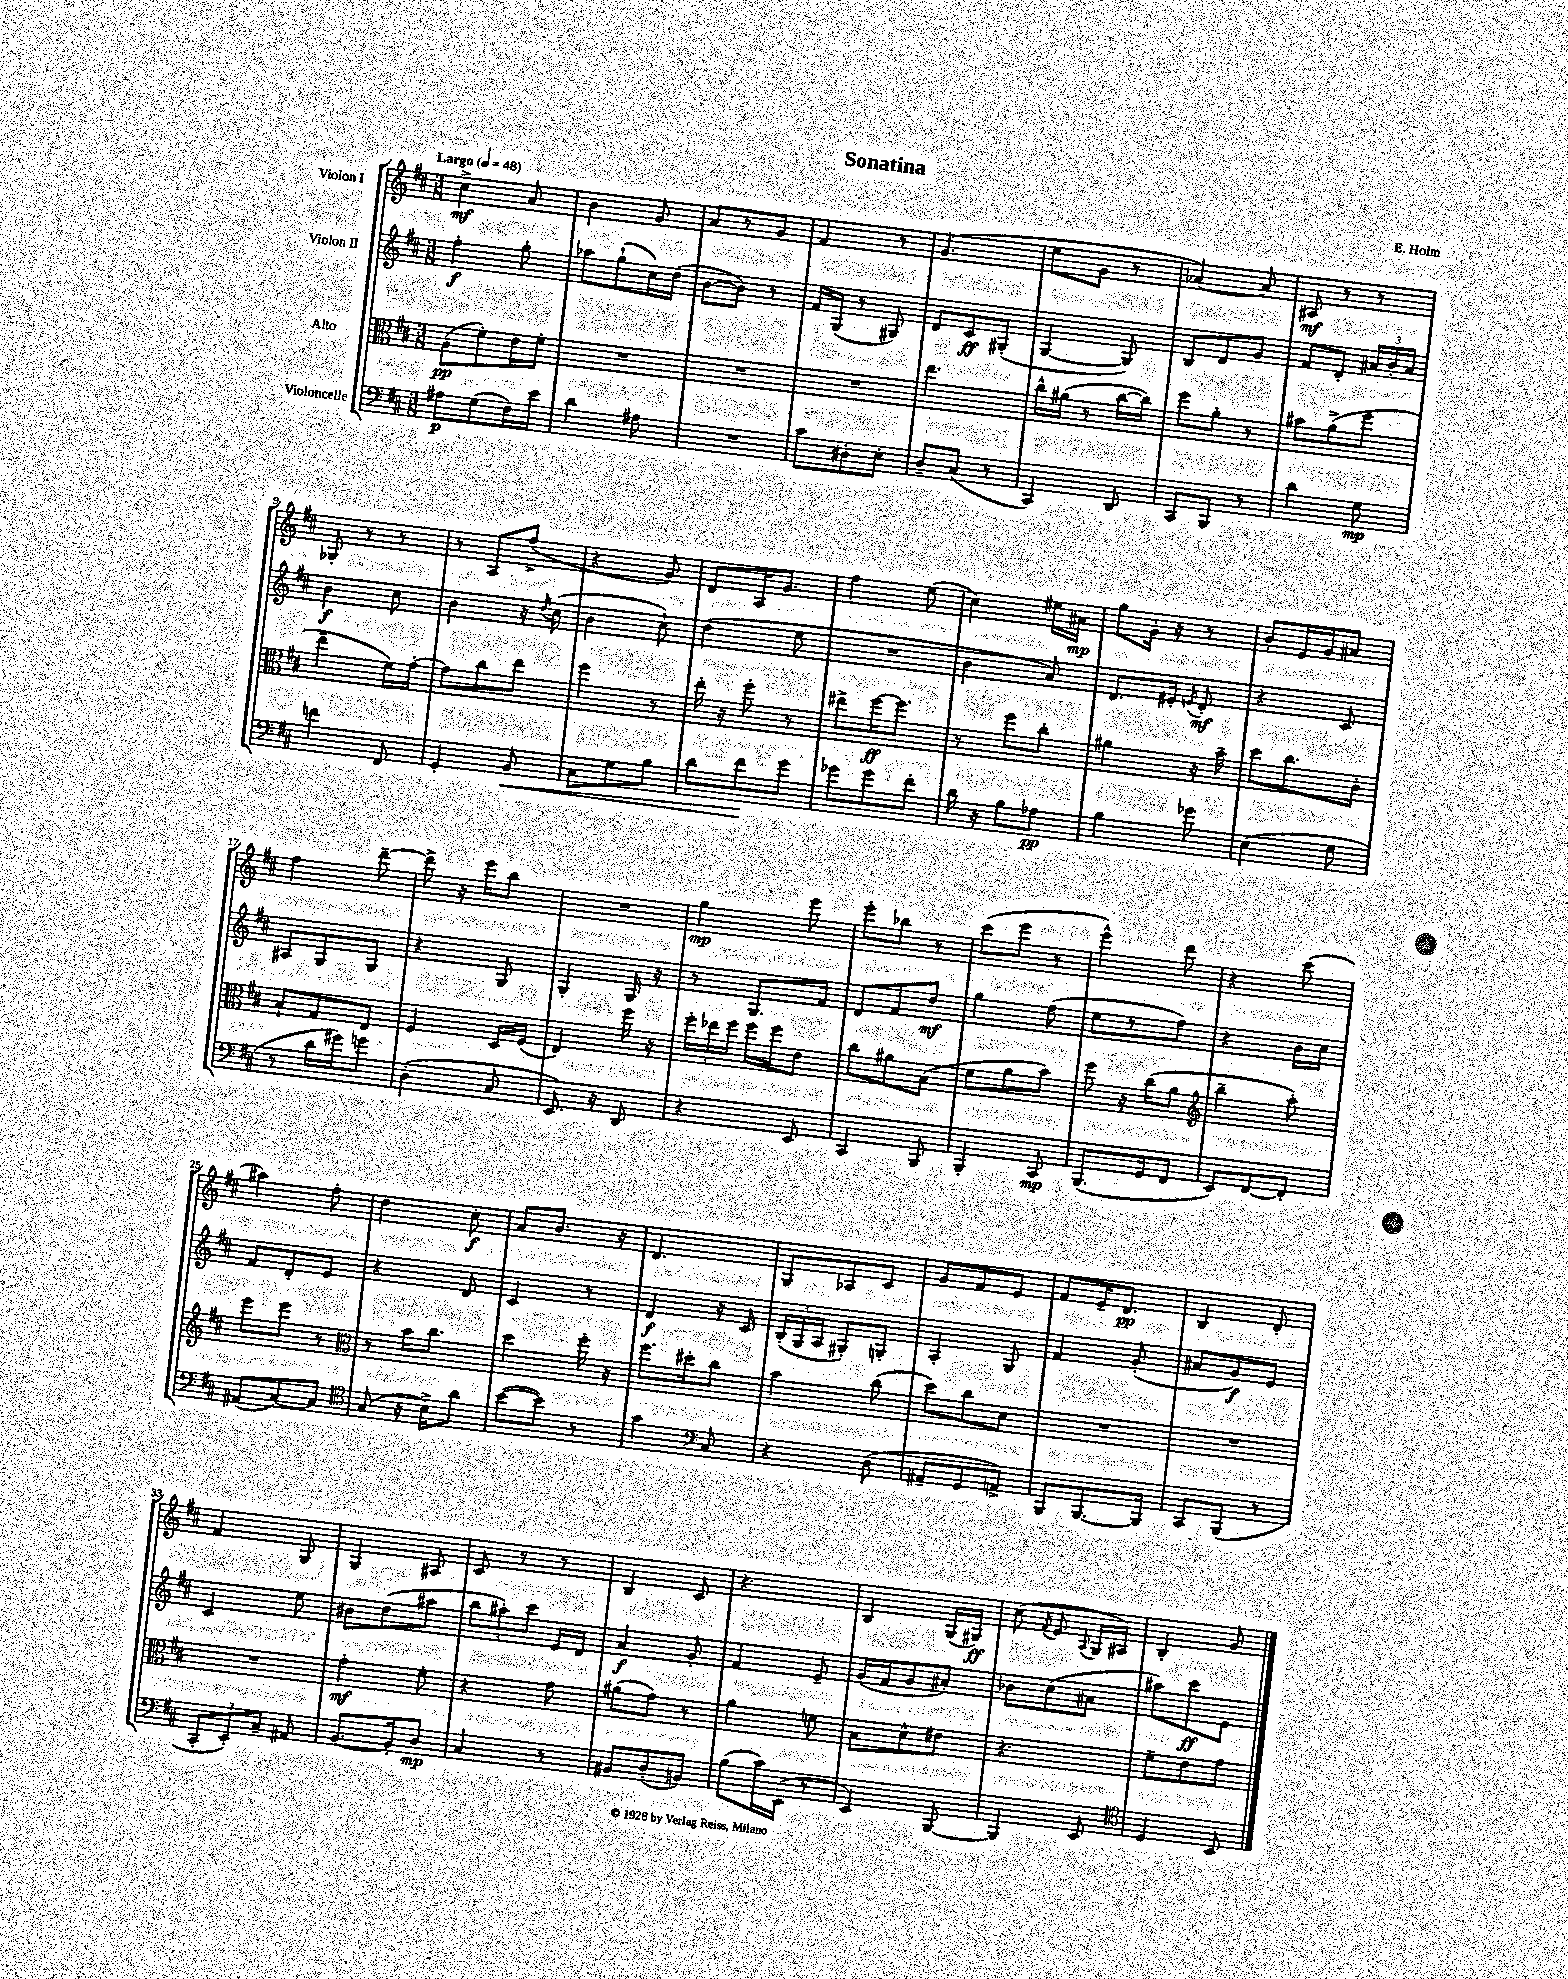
\header { title = "Sonatina" composer = "E. Holm" }
<<
\new StaffGroup <<
\new Staff = "s0" \with { instrumentName = "Violon I" } {
    \clef treble \key d \major \numericTimeSignature \time 3/8 \tempo "Largo" 4 = 48
    \autoBeamOff cis''4->\mf a'8 |
    b'4 g'8 |
    a'8[ r8 g'8] |
    fis'4 r8 |
    g'4.( |
    e''8[ g'8] r8 |
    aes'4~) aes'8 |
    ais8\mf r8 r8 |
    ges8-. r8 r8 |
    r8 a8[ fis''8]->( |
    r4 g'8) |
    d'8[ a16 g'8.] |
    fis''4 e''8( |
    cis''4) eis''16[ ais'16]\mp |
    g''8[ g'16]-. r16 r8 |
    b'8[-. e'16 g'16 ais'8] |
    fis''4 d'''8~-- |
    d'''8-> r16 e'''16[ b''8] |
    R4. |
    g''4\mp e'''8 |
    e'''8[-. bes''8] r8 |
    cis'''8[( e'''8] r8 |
    e'''4-^) d'''8 |
    r4 cis'''8( |
    ais''4) fis''8-. |
    d''4 cis''8-.\f |
    a'8[ b'8.] r16 |
    d'4. |
    g8[ aes8 cis'8] |
    g'8[ fis'8 e'8] |
    fis'8[ e'16-- d'8.]\pp |
    b4 d'8-. |
    fis'4 g8 |
    g4 ais8 |
    cis'8 r8 r8 |
    b4 cis'8 |
    r4. |
    b4 g16[( gis16]\ff) |
    cis''8( \acciaccatura { fis'8 } e'8 \appoggiatura { a8 } g16[ ais16]) |
    b4-. g'8 \bar "|." |
}
\new Staff = "s1" \with { instrumentName = "Violon II" } {
    \clef treble \key d \major \numericTimeSignature \time 3/8
    \autoBeamOff fis''4-.\f g''8-. |
    aes''8[ g''8-!( cis''16) d''16]( |
    b'8[~ b'8]) r8 |
    fis'16[ g16]( r8 gis8) |
    d'8[ cis'8\ff gis8]-.( |
    g4~ g8) |
    b8[ d'8 g'8] |
    fis'8[ d'8]-. \tuplet 3/2 { ais'16[ b'16-. ais'16] } |
    b'4\f cis''8 |
    b'4 r16 \acciaccatura { d''8 } cis''16( |
    b'4 cis''8-!) |
    d''4( e''8 |
    R4. |
    b'4 a'8) |
    d'8.[ eis'16]-. \acciaccatura { e'8 } d'8-.\mf |
    r4 cis'8 |
    ais8[ g8 g8] |
    r4 g8 |
    g4-. g16 r16 |
    r8 g8.[ fis'16] |
    d'8[ fis'8 d''8]\mf |
    g''4 fis''8( |
    e''8[ r8 fis''8]) |
    r4 b'16[ cis''16] |
    fis'8[ d'8-. e'8] |
    r4 d'8 |
    cis'4 r8 |
    d'4\f r16 cis'16 |
    \tuplet 3/2 { b16[-.( g16 a16] } gis8[-.) g8]-. |
    a4-. g8 |
    fis'4 g'8-.( |
    ais'8[ g'8\f) e'8] |
    cis'4 e''8 |
    bis'8[ d''8( ais''8] |
    \tuplet 3/2 { b''8[ ais''8-.) cis'''8] } e'16[ d'16] |
    a'4\f g'8-. |
    fis'4 e'8-- |
    g'16[( fis'16 g'8 ais'8]-.) |
    bes'8[ cis''8( ais'8] |
    ais''8[) cis'''8\ff e'8] \bar "|." |
}
\new Staff = "s2" \with { instrumentName = "Alto" } {
    \clef alto \key d \major \numericTimeSignature \time 3/8
    \autoBeamOff a8[\pp( fis'8-.) e'16 fis'16]-. |
    R4. |
    R4. |
    R4. |
    e''4. |
    cis''16[-^ ais'16]( r8 cis''16[~ cis''16]) |
    fis''8[ a'8]-. r8 |
    bis'8[ a'8->( fis''8] |
    e''4-- fis'16[) g'16]~-. |
    g'8[ cis''8 e''8] |
    fis''4 r8 |
    e''16-. r16 fis''8-. r8 |
    eis''8[-> fis''16~\ff fis''8.] |
    r8 fis''8[ cis''8]-. |
    ais'4 r16 b'16-- |
    d''8[ cis''8. cis'16]-. |
    b8[-! g8 e8] |
    fis4 d16[ fis16]( |
    e4) fis''16 r16 |
    \tuplet 3/2 { fis''16[-. ees''16 fis''16] } fis''16[ fis''16 e'8] |
    cis''8[ ais'8 b8]( |
    fis'8[ a'8 b'8]) |
    fis''8 r16 cis''16[( a'8] |
    \clef treble b''4-- a''8-.) |
    e'''8[ e'''8] r8 |
    \clef alto r8 b'16[ cis''8.] |
    d''4 fis''16-. r16 |
    fis''8.[ dis''16-. cis''8] |
    b'4 cis''8( |
    d''8[) cis''8 d'8] |
    R4. |
    R4. |
    R4. |
    g'4-.\mf fis'8-. |
    r4 g'8 |
    ais'8[( g'8]) r8 |
    a'4 f'8 |
    b8[ d'8-^ eis'8] |
    r4. |
    fis'8[-- e'8 g'8] \bar "|." |
}
\new Staff = "s3" \with { instrumentName = "Violoncelle" } {
    \clef bass \key d \major \numericTimeSignature \time 3/8
    \autoBeamOff ais8[\p g8( fis16) e'16] |
    d'4 ais8 |
    R4. |
    cis'8[ dis8-. e8]-. |
    d8[-- cis8]( r8 |
    cis,4) d,8 |
    cis,8[ b,,8] r8 |
    d'4 g8\mp |
    f'4 fis,8 |
    g,4-. b,8\< |
    cis8[ g8 b8] |
    d'8[ fis'8\! g'8] |
    ges'8[ ges'8 fis'8]-. |
    d'16 r16 b8[ aes8]\pp |
    b4 ges'8 |
    e4( g8 |
    r8 d'16[ gis'16) g'8] |
    d4-.( cis8 |
    e,8.) r16 d,8 |
    r4 e,8 |
    cis,4 b,,8 |
    b,,4-. cis,8\mp |
    b,,8.[( g,16 fis,8] |
    e,8[) fis,8~ fis,8]-. |
    ais,8[( cis8~) cis8] |
    \clef tenor g8( r16 b16[->) a'8] |
    b'8[~( b'8]) r8 |
    g'4 \clef bass cis8 |
    r4 d8( |
    ais,8[-- g,8 a,8]->) |
    b,,8[ b,,8.~ b,,16] |
    cis,8[ b,,8]( r8 |
    \tuplet 3/2 { cis,8[-. e,8-.) cis8]-- } ais,8 |
    b,8.[~ b,16-. d8]\mp |
    cis4 r8 |
    bis,8[ d8-.( b,8]) |
    b8[( cis'16) e,16]( r8 |
    e,4) b,,8~ |
    b,,4 e,8 |
    \clef tenor d4 b,8 \bar "|." |
}
>>
>>
